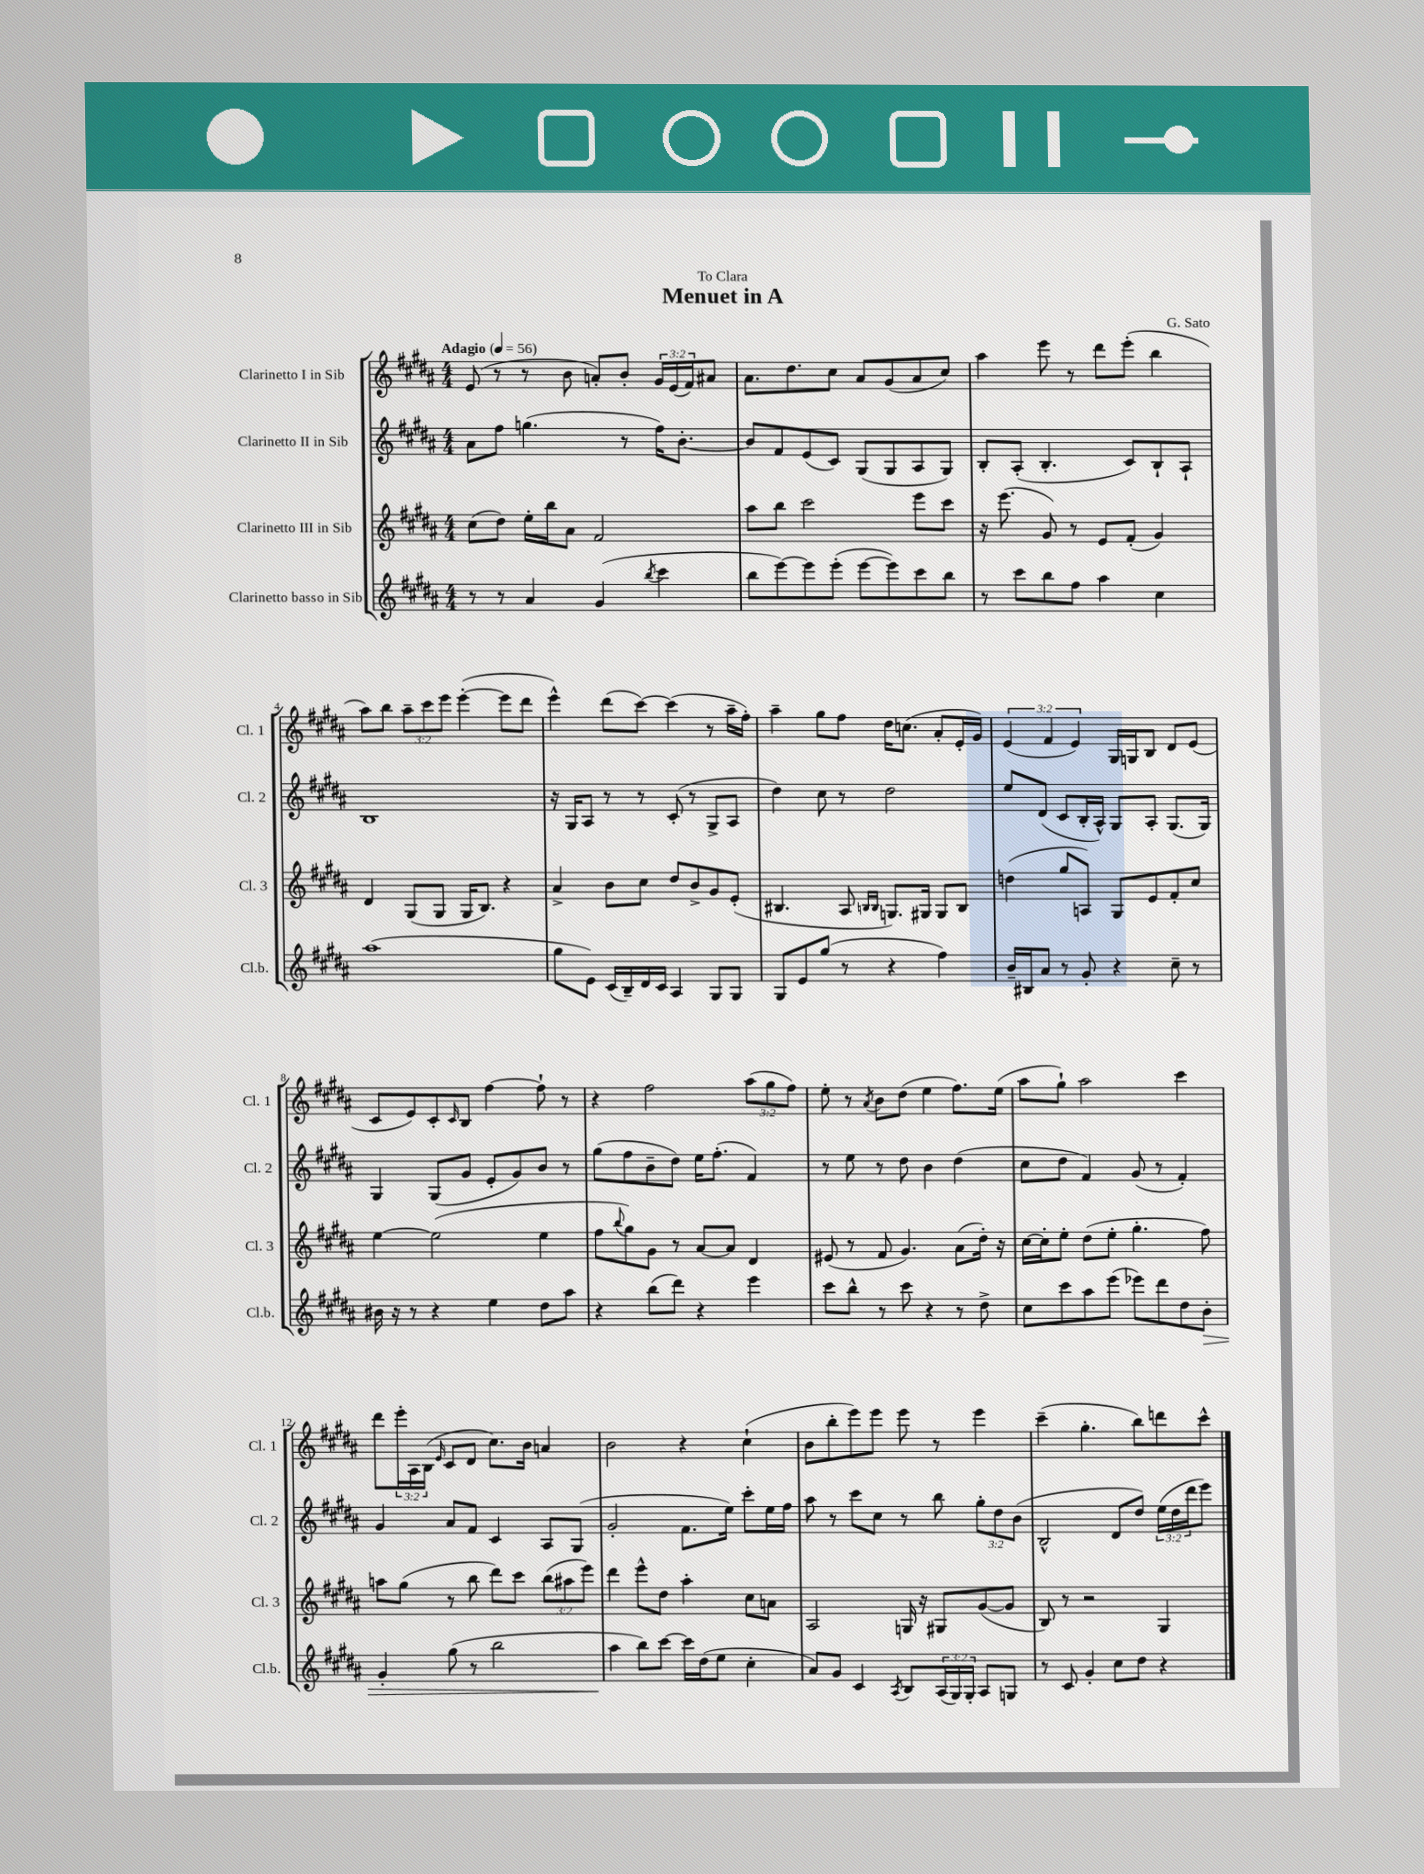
\header { title = "Menuet in A" composer = "G. Sato" dedication = "To Clara" }
<<
\new StaffGroup <<
\new Staff = "s0" \with { instrumentName = "Clarinetto I in Sib" shortInstrumentName = "Cl. 1" } {
    \clef treble \key b \major \numericTimeSignature \time 4/4 \override Staff.TupletNumber.text = #tuplet-number::calc-fraction-text \tempo "Adagio" 4 = 56
    e'8( r8 r8 b'8 a'8-.) b'8-. \tuplet 3/2 { gis'16 e'16( fis'16) } ais'8 |
    ais'8. dis''8. cis''8 ais'8 gis'8( ais'8 cis''8) |
    ais''4 e'''8 r8 dis'''8 e'''8-.( b''4 |
    ais''8) b''8 \tuplet 3/2 { ais''8-- cis'''8 e'''8 } e'''4~-.( e'''8 dis'''8 |
    e'''4-^) dis'''8( cis'''8~) cis'''4( r8 ais''16-- fis''16-.) |
    ais''4-- gis''8 fis''8 dis''16 c''8.( ais'8-. e'16-. gis'16) |
    \tuplet 3/2 { e'4( fis'4 e'4) } gis16 g16 b8 dis'8 e'8( |
    cis'8 e'8) cis'8-. \grace { cis'16 } b8 fis''4~ fis''8-! r8 |
    r4 fis''2 \tuplet 3/2 { ais''8( gis''8 fis''8) } |
    e''8-. r8 \acciaccatura { ais'8 } b'8 dis''8( e''4 fis''8.) e''16( |
    ais''8 gis''8-!) ais''2 cis'''4 |
    dis'''8 \tuplet 3/2 { e'''16-. ais16 b16( } \grace { e'16 } cis'8 dis'8 cis''8.) b'16 a'4 |
    b'2 r4 cis''4-!( |
    b'8 b''8-. e'''8) e'''8 e'''8 r8 e'''4 |
    cis'''4--( gis''4.-. b''8) d'''8 cis'''8-^ \bar "|." |
}
\new Staff = "s1" \with { instrumentName = "Clarinetto II in Sib" shortInstrumentName = "Cl. 2" } {
    \clef treble \key b \major \numericTimeSignature \time 4/4 \override Staff.TupletNumber.text = #tuplet-number::calc-fraction-text
    ais'8 fis''8 g''4.( r8 fis''16) b'8.~-. |
    b'8 fis'8 e'8( cis'8) gis8( gis8 ais8 gis8) |
    b8-. ais8-.( b4.-. cis'8) b8-! ais8-! |
    b1 |
    r16 gis16 ais8 r8 r8 cis'8-.( r8 gis8-> ais8 |
    dis''4) cis''8 r8 dis''2 |
    e''8 dis'8( cis'8 b16-. ais16-^) gis8 ais8-. gis8.( gis16) |
    gis4 gis8( gis'8 e'8-. gis'8) b'8 r8 |
    gis''8( fis''8 b'8-- dis''8) e''16 fis''8.-.( fis'4) |
    r8 e''8 r8 dis''8 b'4 dis''4( |
    cis''8 dis''8 fis'4) gis'8( r8 fis'4-.) |
    gis'4 ais'8 fis'8 cis'4 ais8 gis8( |
    gis'2-. fis'8. e''16) cis'''8-. e''16 fis''16 |
    ais''8 r8 cis'''8 cis''8 r8 b''8 \tuplet 3/2 { gis''8-. dis''8 b'8( } |
    b2-^ dis'8 dis''8) \tuplet 3/2 { e''16( dis''16 dis'''16 } e'''8) \bar "|." |
}
\new Staff = "s2" \with { instrumentName = "Clarinetto III in Sib" shortInstrumentName = "Cl. 3" } {
    \clef treble \key b \major \numericTimeSignature \time 4/4 \override Staff.TupletNumber.text = #tuplet-number::calc-fraction-text
    cis''8( dis''8) e''16-. b''16 ais'8 fis'2 |
    ais''8 b''8 cis'''2 e'''8 cis'''8 |
    r16 e'''8.( gis'8) r8 e'8 fis'8-.( gis'4) |
    dis'4 gis8( gis8 gis16 b8.) r4 |
    ais'4-> b'8 cis''8 dis''8 b'8-> gis'8 e'8-.( |
    bis4. ais8 \grace { b16 b16 } g8.) gis16 gis8 b8 |
    d''4( gis''8 a8) gis8 e'8 fis'8-. cis''8 |
    e''4~ e''2( e''4 |
    fis''8 \appoggiatura { b''8 } gis''8) gis'8 r8 ais'8~ ais'8 dis'4 |
    eis'8( r8 fis'8 gis'4.) ais'8( dis''16-.) r16 |
    cis''16~ cis''16-. e''8-. dis''8( e''8-. gis''4.-. fis''8) |
    a''8 gis''8( r8 b''8 dis'''8) cis'''8 \tuplet 3/2 { b''8( ais''8 e'''8) } |
    dis'''4 e'''8-^ dis''8 ais''4-. cis''8 a'8 |
    ais2 g16 r16 gis8 gis'8~( gis'8 |
    b8) r8 r2 gis4 \bar "|." |
}
\new Staff = "s3" \with { instrumentName = "Clarinetto basso in Sib" shortInstrumentName = "Cl.b." } {
    \clef treble \key b \major \numericTimeSignature \time 4/4 \override Staff.TupletNumber.text = #tuplet-number::calc-fraction-text
    r8 r8 ais'4 gis'4( \acciaccatura { b''8 } cis'''4 |
    b''8 e'''8~) e'''8 e'''8-.( e'''8~ e'''8) cis'''8 b''8 |
    r8 cis'''8 b''8 fis''8 ais''4 cis''4 |
    ais''1( |
    gis''8 e'8) cis'16( b16--) dis'16 cis'16 ais4 gis8 gis8 |
    gis8 e'8 gis''8( r8 r4 fis''4) |
    b'16-- bis16 ais'8 r8 gis'8-. r4 cis''8-- r8 |
    bis'16 r16 r8 r4 e''4 dis''8 ais''8 |
    r4 b''8( dis'''8) r4 e'''4 |
    cis'''8 b''8-^ r8 cis'''8 r4 r8 dis''8-> |
    cis''8 cis'''8 ais''8 e'''8( ees'''8) dis'''8 dis''8 b'8-.\> |
    gis'4-. gis''8( r8 b''2 |
    ais''4\! b''8) cis'''8~ cis'''16 dis''16( e''8 cis''4-. |
    ais'8) gis'8 cis'4 \acciaccatura { ais8 } b8 \tuplet 3/2 { ais16( gis16) gis16-. } ais8 g8 |
    r8 cis'8 gis'4-. cis''8 dis''8 r4 \bar "|." |
}
>>
>>
